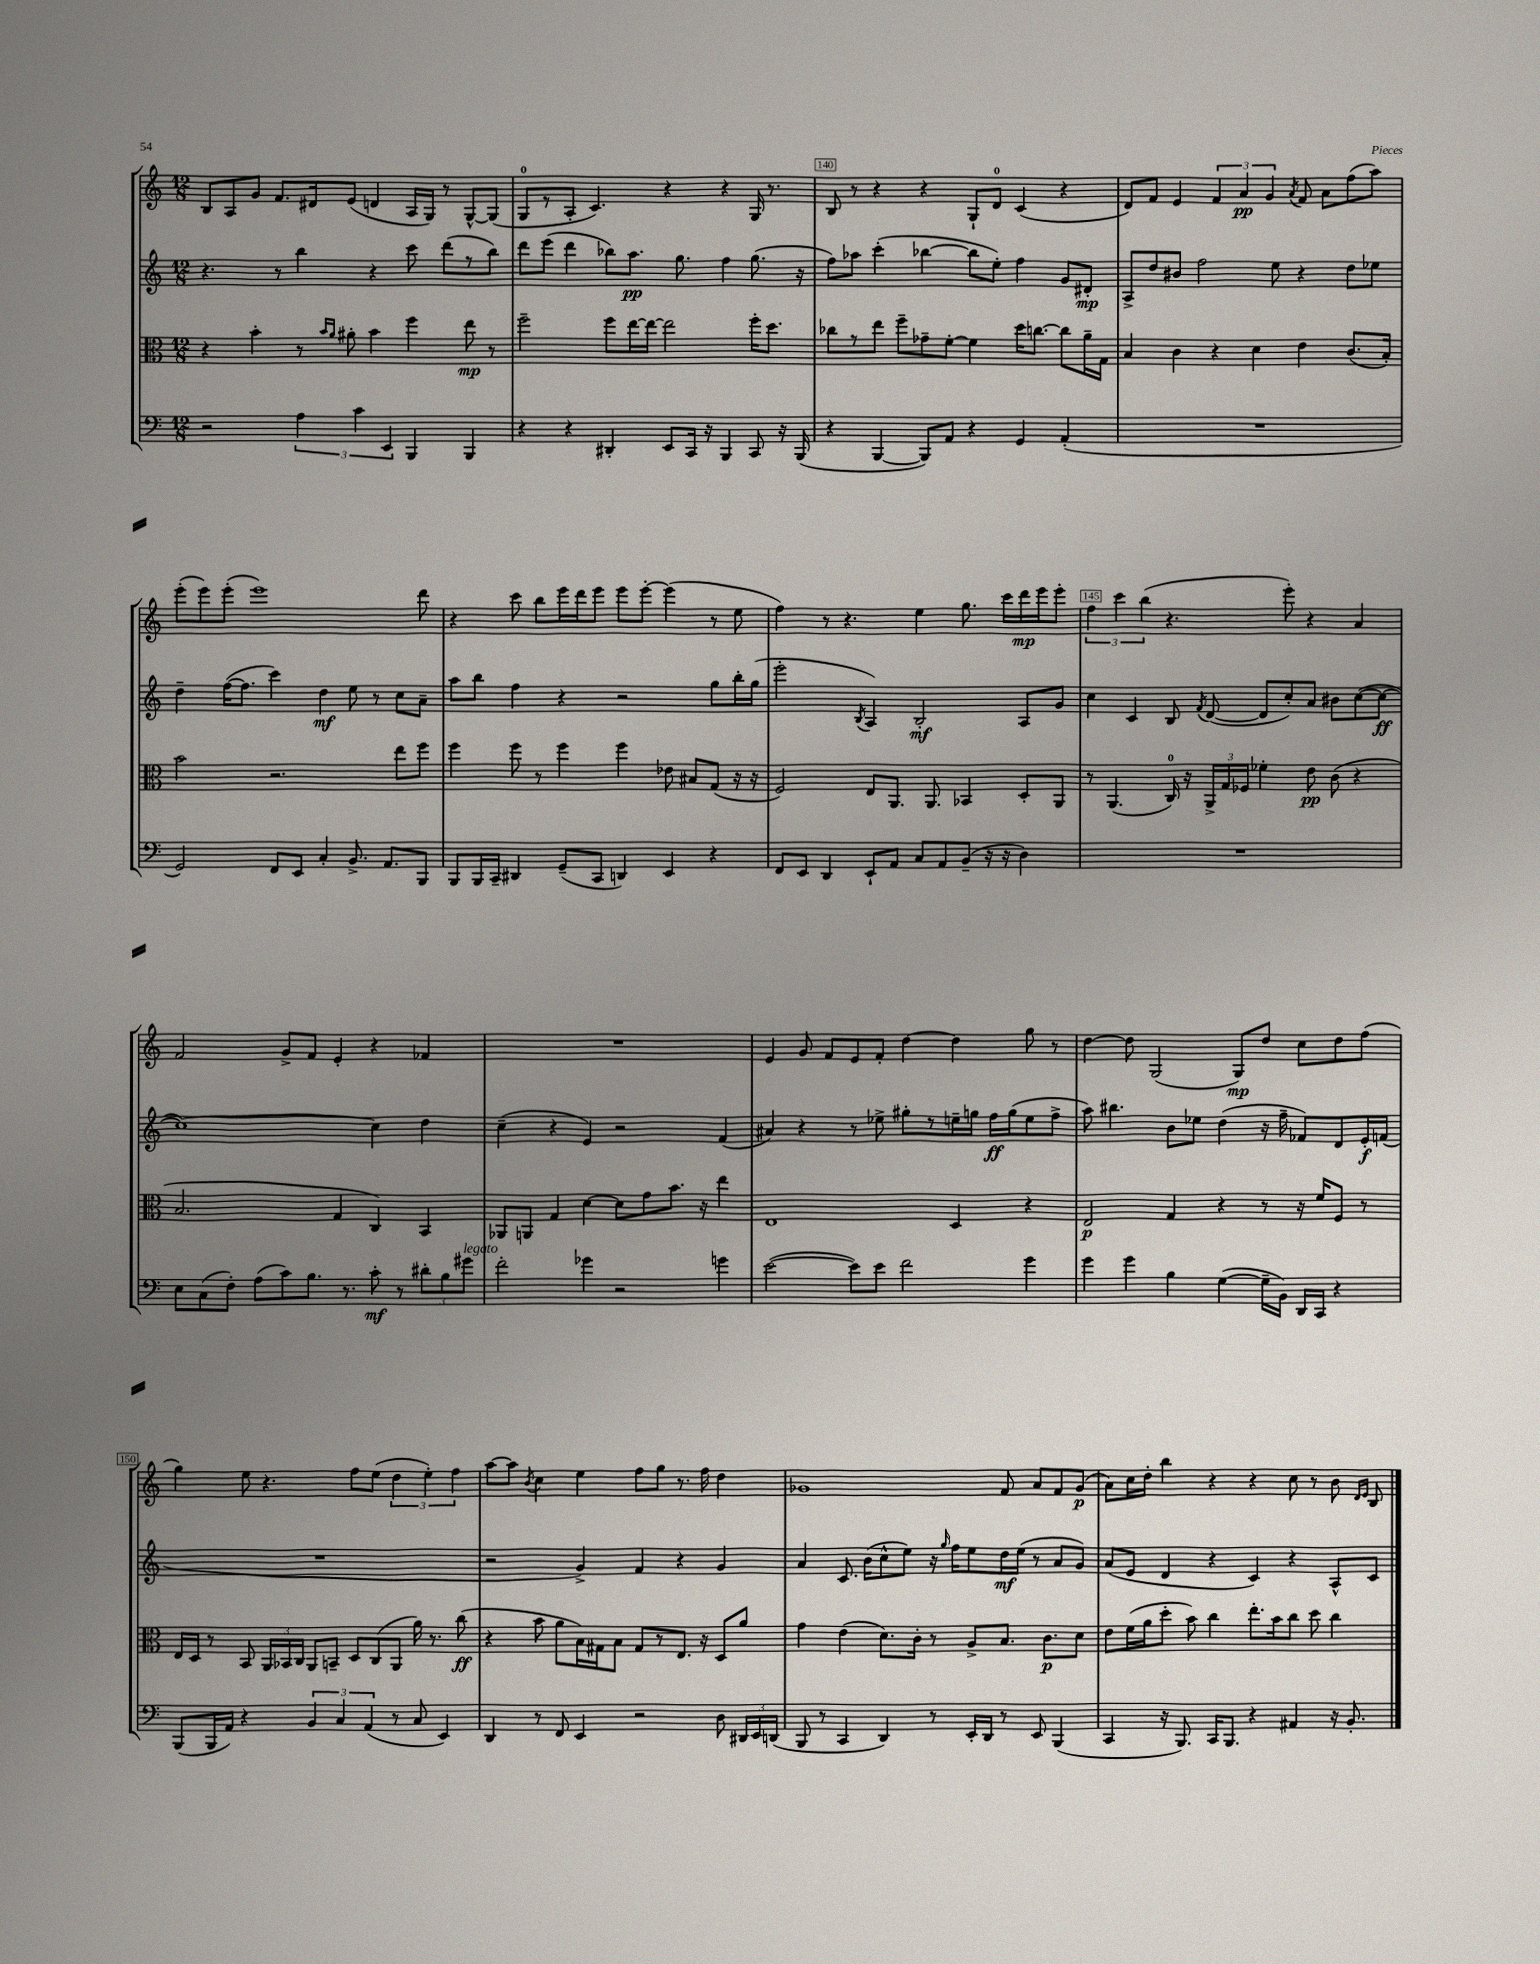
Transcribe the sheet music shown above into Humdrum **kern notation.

**kern	**kern	**kern	**kern
*staff4	*staff3	*staff2	*staff1
*clefF4	*clefC3	*clefG2	*clefG2
*k[]	*k[]	*k[]	*k[]
*M12/8	*M12/8	*M12/8	*M12/8
2r	4r	4.r	8B
.	.	.	8A
.	4b'	.	8g
.	.	8r	8.f
6A	8r	4bb	.
.	.	.	16d#
.	16qqb	.	.
.	16qqa	.	.
.	8a#'	.	(8e
6c	.	.	.
.	4b	4r	4d
6EE	.	.	.
4BBB	4ff	8ccc	16A
.	.	.	16G)
.	.	(8ddd	8r
4BBB	8ee	8r	[8G^^
.	8r	8bb)	(8G]
=	=	=	=
4r	2ff~	8ddd	8G
.	.	(8eee	8r
4r	.	4ddd	8A'
.	.	.	4.c)
4DD#'	8ff	8bb-)	.
.	[16ee	8.aa	.
.	16ee_	.	.
8EE	2ee]	.	4r
.	.	8.gg	.
16CC	.	.	.
16r	.	.	.
4BBB	.	4ff	4r
8CC	16ff'	(8.gg	16G
.	8.dd	.	8.r
16r	.	.	.
(16BBB	.	16r	.
=	=	=	=
4r	8cc-	8ff)	8B
.	8r	8aa-	8r
[4BBB	8ee	(4ccc'	4r
.	8ff~	.	.
8BBB])	8g-~	[4bb-	4r
8AA	[8f'	.	.
4r	4f]	8bb-]	8G`
.	.	8ee')	8d
4GG	16dd	4ff	(4c
.	[8.cc	.	.
(4AA'	8cc]	8g	4r
.	16a~	8d#'	.
.	16G	.	.
=	=	=	=
1.r	4B	8A^	8d)
.	.	8dd	8f
.	4c	8b#	4e
.	.	2ff	.
.	4r	.	6f
.	.	.	6a
.	4d	.	.
.	.	.	6g
.	.	8ee	.
.	.	.	8qa
.	4e	4r	8f
.	.	.	8a
.	(8.c	8dd	(8ff
.	.	8ee-	8aa)
.	16B')	.	.
=	=	=	=
2GG)	2b	4dd~	(8eee'
.	.	.	8eee)
.	.	([16ff	(8eee'
.	.	8.ff]	.
.	.	.	1eee)
8FF	2.r	4ccc)	.
8EE	.	.	.
4C'	.	4dd	.
8.BB^	.	8ee	.
.	.	8r	.
8.AA	.	.	.
.	8ee	8cc	.
8BBB	8ff	8a~	8ddd
=	=	=	=
8BBB	4ff	8aa	4r
16BBB	.	8bb	.
16CC~	.	.	.
4DD#	8ff	4ff	8ccc
.	8r	.	8bb
(8GG~	4ff	4r	16eee
.	.	.	16ddd
8CC	.	.	8eee
4DD)	4ff	2r	8eee
.	.	.	[8eee'
4EE	8e-	.	(4eee]
.	8B#	.	.
4r	(8G	8gg	8r
.	16r	16bb'	8ee
.	16r	(16gg	.
=	=	=	=
8FF	2F)	2eee'	4ff)
8EE	.	.	.
4DD	.	.	8r
.	.	.	4.r
.	.	8qB	.
8EE`	8E	4A)	.
8AA	8.AA	.	.
8C	.	2B'	4ee
.	8.AA	.	.
8AA	.	.	.
(8BB~	4BB-	.	8.gg
16r	.	.	.
16r	.	.	16ccc
4D)	8D'	8A	16ddd
.	.	.	16eee
.	8AA	8g	8eee'
=	=	=	=
1.r	8r	4cc	6ff
.	(4.AA	.	.
.	.	.	6ccc
.	.	4c	.
.	.	.	(6bb
.	16C)	8B	4.r
.	16r	.	.
.	.	8qf	.
.	24AA^	([8d	.
.	24G	.	.
.	24F-	.	.
.	4f-'	8d]	.
.	.	8cc')	8eee')
.	8e	8a	4r
.	(8c	8b#	.
.	4r	([8cc	4a
.	.	8cc_	.
=	=	=	=
8E	2.B	1cc_)	2f
(8C	.	.	.
8F')	.	.	.
(8A	.	.	.
8c)	.	.	8g^
8.B	.	.	8f
.	4G	.	4e'
8.r	.	.	.
8c'	4C)	4cc]	4r
8r	.	.	.
12d#'	4BB	4dd	4f-
12B	.	.	.
12g#	.	.	.
=	=	=	=
2f'	8AA-	(4cc~	1.r
.	8AA	.	.
.	4G	4r	.
4g-	[4d	4e)	.
2r	8d]	2r	.
.	8g	.	.
.	8.b	.	.
.	16r	.	.
4g	4ee	(4f	.
=	=	=	=
([2e	1E	4a#)	4e
.	.	4r	8g
.	.	.	8f
8e])	.	8r	8e
8e	.	8ee-^	8f'
2f	.	8gg#'	[4dd
.	.	8r	.
.	4D	16ee~	4dd]
.	.	16gg	.
.	.	16ff	.
.	.	(16gg	.
4g	4r	8ee	8gg
.	.	8ff^	8r
=	=	=	=
4g	2E	8aa)	[4dd
.	.	4.bb#	.
4g	.	.	8dd]
.	.	.	(2G
4B	4G	8b	.
.	.	8ee-	.
([4G	4r	(4dd	.
.	.	.	8G)
16G~]	8r	16r	8dd
16BB)	.	16ff~	.
16DD	16r	8f-)	8cc
16CC	16f	.	.
4r	8F	8d	8dd
.	8r	16e'	(8ff
.	.	(16f	.
=	=	=	=
(8BBB	16E	1.r	4gg)
.	16D	.	.
16BBB	8r	.	.
16AA)	.	.	.
4r	8BB	.	8ee
.	24AA	.	4.r
.	24BB-	.	.
.	24C	.	.
6BB	8AA	.	.
.	8BB~	.	.
6C	.	.	.
.	8D	.	8ff
(6AA	.	.	.
.	(8C	.	(8ee
8r	8AA	.	6dd
8C	16a)	.	.
.	.	.	6ee')
.	8.r	.	.
4EE)	.	.	.
.	.	.	6ff
.	(8cc	.	.
=	=	=	=
4DD	4r	2r	[8aa
.	.	.	8aa]
.	.	.	8qb
8r	8b	.	4cc
8FF	8a	.	.
4EE	16B)	4g^)	4ee
.	16G#	.	.
.	8B	.	.
2r	8G#	4f	8ff
.	8r	.	8gg
.	8.E	4r	8.r
.	16r	.	16ff
8D	8D	4g	4dd
24DD#	8a	.	.
24EE	.	.	.
(24DD	.	.	.
=	=	=	=
8BBB	4g	4a	1g-
8r	.	.	.
4CC	(4e	8.c	.
.	.	(16b	.
4DD)	8.d)	8cc^^	.
.	.	8ee)	.
.	16c'	.	.
8r	8r	16r	.
.	.	16qqgg	.
.	.	16ff	.
16EE'	8A^	8ee	.
16DD	.	.	.
8r	8.B	16dd	8f
.	.	(16ee	.
8EE	.	8r	8a
.	8.c	.	.
(4BBB	.	8a	8f
.	8d	8g)	(8g-
=	=	=	=
4CC	8e	(8a	8a)
.	(16f	8e	16cc
.	16a	.	16dd'
16r	8dd'	4d	4bb
8.BBB)	.	.	.
.	8b)	.	.
16CC	4cc	4r	4r
8.BBB	.	.	.
4r	8.ee'	4c)	4r
.	16b	.	.
4AA#	8cc	4r	8cc
.	8dd	.	8r
16r	4cc	8A^^	8b
8.BB'	.	.	.
.	.	.	16qqd
.	.	.	16qqe
.	.	8c	8B
==	==	==	==
*-	*-	*-	*-
